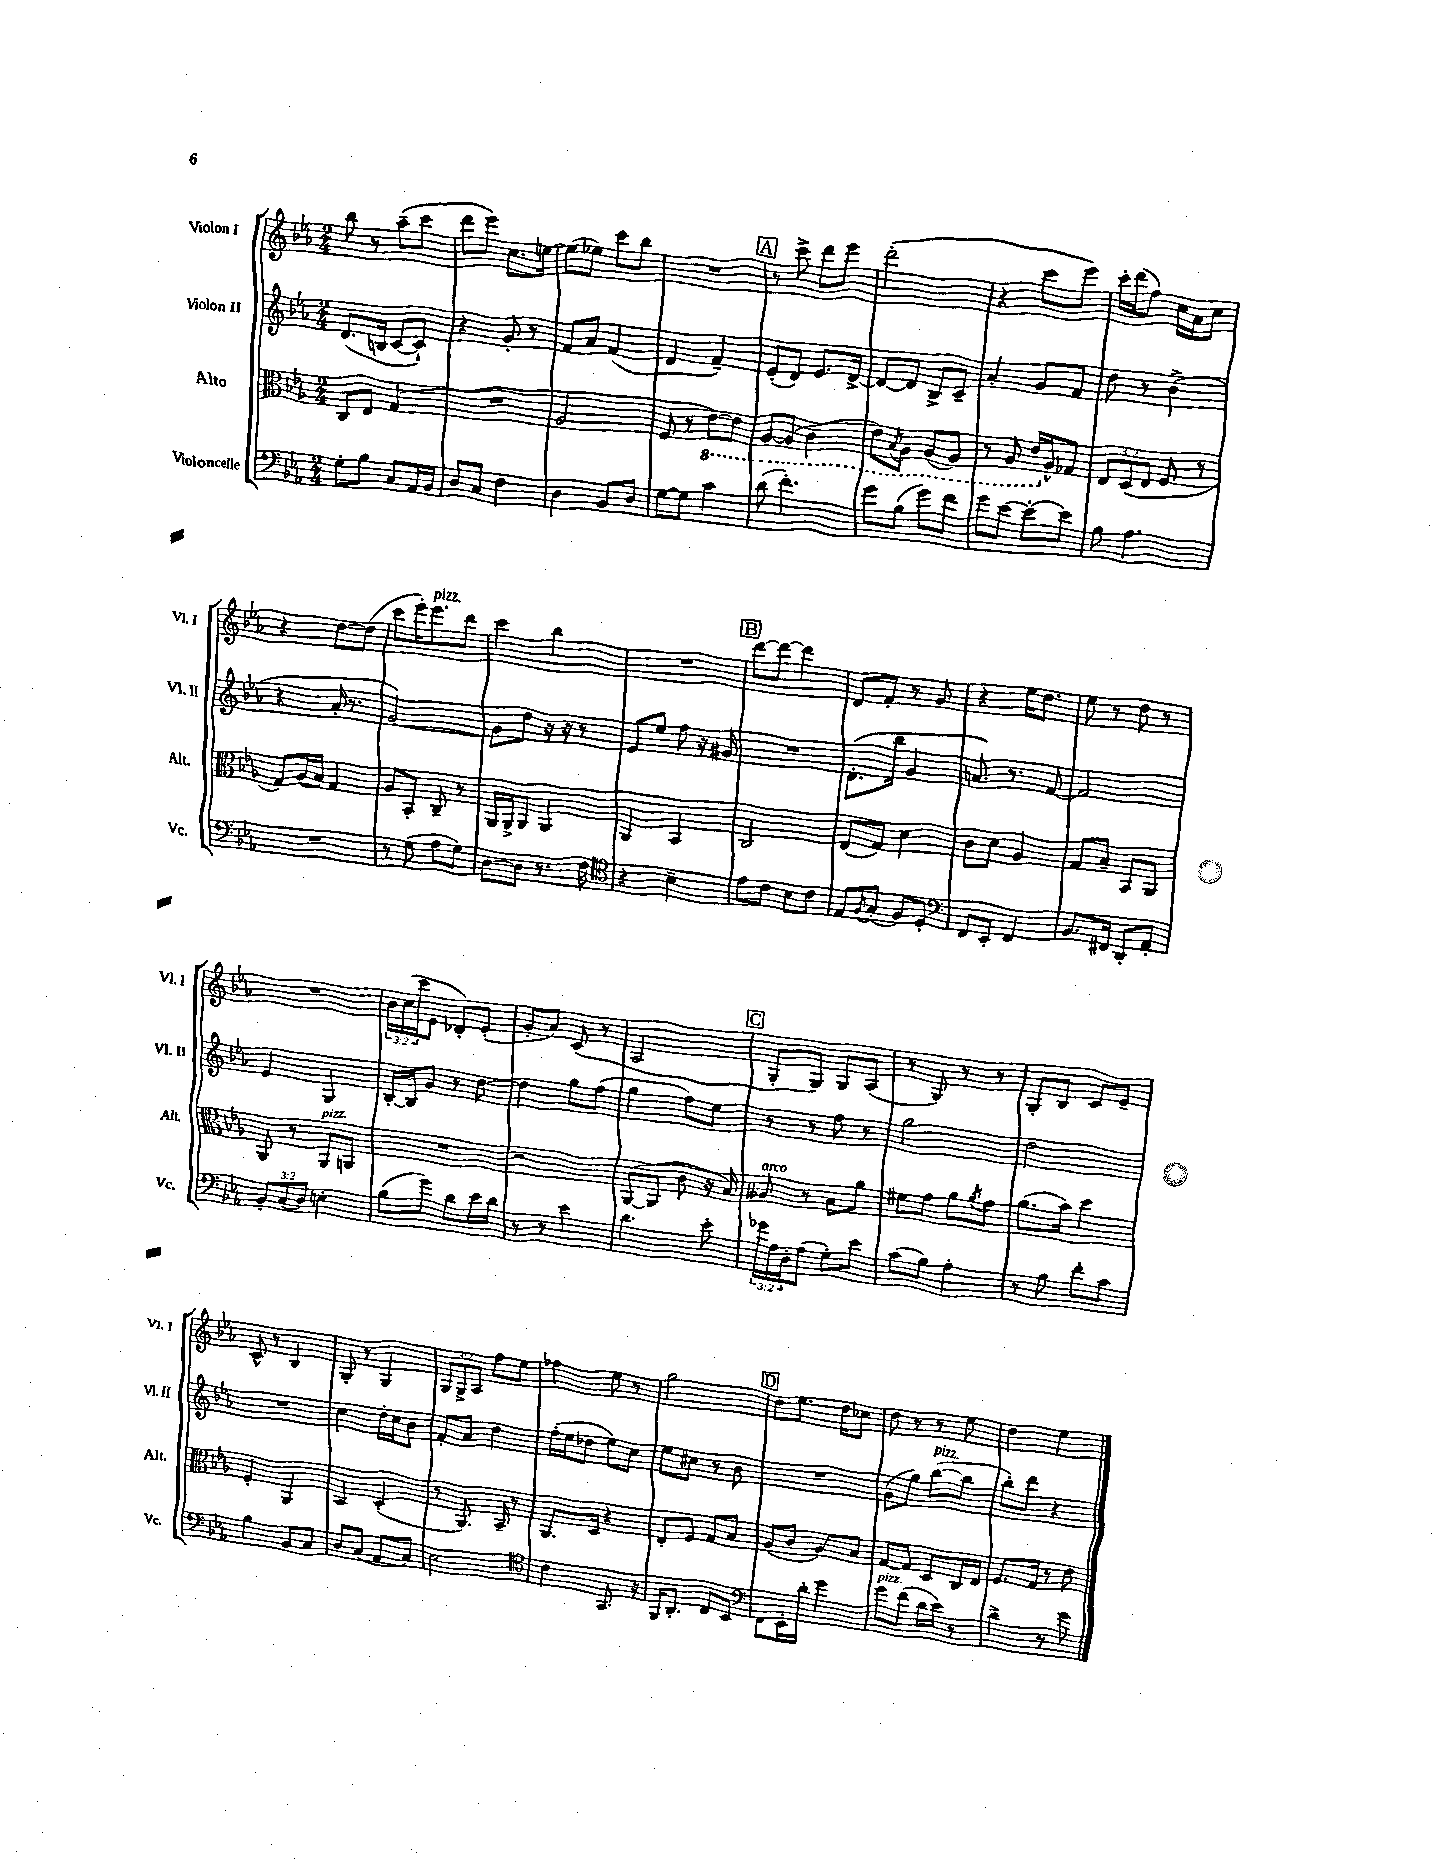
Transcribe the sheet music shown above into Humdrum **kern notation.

**kern	**kern	**kern	**kern
*part4	*part3	*part2	*part1
*staff4	*staff3	*staff2	*staff1
*I"Violoncelle	*I"Alto	*I"Violon II	*I"Violon I
*I'Vc.	*I'Alt.	*I'Vl. II	*I'Vl. I
*clefF4	*clefC3	*clefG2	*clefG2
*k[b-e-a-]	*k[b-e-a-]	*k[b-e-a-]	*k[b-e-a-]
*M2/4	*M2/4	*M2/4	*M2/4
=1	=1	=1	=1
8G'\L	8C/L	(8.d/L	8bb-\
8B-\J	8E-/J	.	8r
.	.	16Bn/Jk	.
8C/L	(4G/	[8c/L	(8aa-~\L
16AA-/L	.	8c`/J])	8ccc\J
16BB-/JJ	.	.	.
=2	=2	=2	=2
8D/L	2r	4r	8ddd\L
8C/J	.	.	8eee-\J)
4F\	.	8g'/	8.cc\L
.	.	8r	.
.	.	.	[16een\Jk
=3	=3	=3	=3
4D\	2A-/	8f/L	(8ee\L]
.	.	8a-/J	8ee-X\J)
8BB-/L	.	(4f/	8ccc\L
8D/J	.	.	8bb-\J
=4	=4	=4	=4
[8G\L	8F/	4d/	2r
8G\J]	8r	.	.
*	*8ba	*	*
4c\	[8E-\L)	4f~/)	.
.	8E-\J]	.	.
!!LO:REH:place=s1:t=A
=5	=5	=5	=5
(8d\	[8AA-/L	(8e-'/L	8r
4.f'\)	(8AA-/J]	8d/J)	8ccc^\
.	4C\	8.e-/L	8ddd\L
.	.	.	8eee-\J
.	.	[16d^/Jk	.
=6	=6	=6	=6
8g\L	8E-\L)	8d/L_	(2ddd'\
.	8qBB-/	.	.
(8B-\J	8AA-\J	8d/J]	.
8g\L)	(8AA-/L	8B-^/L	.
8f\J	8AA-/J)	8c~/J	.
=7	=7	=7	=7
8g\L	8r	4a-'/	4r
[8e-\J	8AA-/	.	.
8e-'\L_	16E-/LL	8g/L	8ccc\L
*	*X8ba	*	*
.	16A-^^/J	.	.
8e-\J]	8G-X/J	8f/J	8eee-\J)
=8	=8	=8	=8
8B-\	12E-/L	8dd\	16ccc'\LL
.	.	.	(16ddd\J
.	(12D/	.	.
4.A-\	.	8r	8ff\J)
.	12E-/J	.	.
.	8F/	(4b-^\	16cc\LL
.	.	.	16a-\J
.	8r	.	8cc\J
!!LO:LB:g=z
=9	=9	=9	=9
2r	8G/L)	4r	4r
.	(16A-/L	.	.
.	16B-/JJ)	.	.
.	4G/	16a-'/	[8dd\L
.	.	8.r	.
.	.	.	(8dd\J]
=10	=10	=10	=10
8r	8A-/L	[2g/)	8ccc\L
(8G\	8BB-'/J	.	16eee-'\K)
!	!	!	!LO:TX:a:i:t=pizz.
.	.	.	8.eee-\
8A-\L	8C~/	.	.
8G\J)	8r	.	8ddd\J
=11	=11	=11	=11
[8D\L	16AA-/LL	8g\L]	4ccc\
.	16AA-^/J	.	.
8D\J]	8AA-/J	8dd\J	.
8.r	4AA-/	16r	4bb-\
.	.	16r	.
.	.	8r	.
16F\	.	.	.
=12	=12	=12	=12
*clefC4	*	*	*
4r	4AA-/	8e-/L	2r
.	.	8ee-/J	.
4B-~\	4BB-/	8ff\	.
.	.	16r	.
.	.	16g#X/	.
!!LO:REH:place=s1:t=B
=13	=13	=13	=13
8e-\L	2C/	2r	[8ddd\L
8c\J	.	.	8ddd\J_
8B-\L	.	.	4ddd\]
8c\J	.	.	.
=14	=14	=14	=14
8E-/L	(8E-/L	(8.d'\L	8d/L
8qF/	.	.	.
(8G'/J	8G/J)	.	8f'/J
.	.	16bb-\Jk	.
8F/L)	4d\	4g/	8r
8D'/J	.	.	8g/
=15	=15	=15	=15
*clefF4	*	*	*
8FF/L	8c\L	8.an/)	4r
8EE-'/J	8d\J	.	.
.	.	8.r	.
4FF/	4A-/	.	16ee-\KL
.	.	.	8.dd\J
.	.	[8f/	.
=16	=16	=16	=16
8.BB-/L	8G/L	2f/]	8ee-\
.	8B-~/J	.	8r
16FF#X/Jk	.	.	.
8DD'/L	8BB-/L	.	8dd\
8AA-'/J	8AA-/J	.	8r
!!LO:LB:g=z
=17	=17	=17	=17
12BB-'/L	8AA-/	4e-/	2r
(12C/	.	.	.
.	8r	.	.
12D/J)	.	.	.
!	!LO:TX:a:i:t=pizz.	!	!
4En'\	8AA-/L	4G/	.
.	8AAn/J	.	.
=18	=18	=18	=18
(8B-\L	2r	[16B-'/LL	24b-\LL
.	.	.	(24cc\
.	.	16B-/J]	.
.	.	.	24ccc\J
8g\J)	.	8g/J	8e-\J
8d\L	.	8r	8d-X'/L)
16e-\L	.	[8dd\	(8e-'/J
16d\JJ	.	.	.
=19	=19	=19	=19
8r	2r	4dd\]	8g'/L
8r	.	.	8a-/J)
4e-\	.	8gg\L	(8c/
.	.	(8ff\J	8r
=20	=20	=20	=20
4.d\	([8AA-/L	4gg\	2A-/
.	8AA-/J]	.	.
.	8c\	8ff\L)	.
8e-'\	16r	8ee-\J	.
.	16B-/)	.	.
!!LO:REH:place=s1:t=C
=21	=21	=21	=21
!	!LO:TX:a:i:t=arco	!	!
24g-X\LL	8A--X/	8r	8G'/L
24A-\	.	.	.
24D'\J	.	.	.
(8A-\J	8r	8r	8G/J)
8G'\L)	8B-\L	8ff\	8G/L
8e-\J	8a-\J	8r	(8A-/J
=22	=22	=22	=22
(8c\L	8f#X\L	2gg\	8r
8B-\J)	8g\J	.	8G/)
4A-'\	8a-\L	.	8r
.	8qa-/	.	.
.	8g\J	.	8r
=23	=23	=23	=23
8r	(8.a-\L	2dd\	8G'/L
8B-\	.	.	8B-/J
.	16b-\Jk)	.	.
8f'\L	4dd\	.	8c/L
8c\J	.	.	8e-~/J
!!LO:LB:g=z
=24	=24	=24	=24
4B-\	4F'/	2r	8c^^/
.	.	.	8r
8BB-/L	4AA-/	.	4B-/
8C/J	.	.	.
=25	=25	=25	=25
8D/L	4BB-/	4cc\	8G'/
(8C/J	.	.	8r
8AA-/L	(4D'/	16dd'\LL	4G/
.	.	16cc\J	.
8C/J)	.	8b-\J	.
=26	=26	=26	=26
2E-\	8r	8f'/L	12G/L
.	.	.	12G^/
.	8.AA-/)	8a-/J	.
.	.	.	12A-/J
.	.	4dd\	8ff\L
.	16BB-~/	.	.
.	8r	.	8ee-\J
=27	=27	=27	=27
*clefC4	*	*	*
4c\	8.AA-/L	(16ff'\LL	4ff-X\
.	.	16ee-\J	.
.	.	8dd-X\J	.
.	16D/Jk	.	.
8.GG/	4r	8ee-\L)	8ee-\
.	.	8cc\J	8r
16r	.	.	.
=28	=28	=28	=28
16FF/KL	8E-'/L	8ee-\L	2gg\
8.AA-'/J	.	.	.
.	8F/J	8cc#X\J	.
8C/L	8G/L	8r	.
8BB-/J	8B-/J	8b-\	.
!!LO:REH:place=s1:t=D
=29	=29	=29	=29
*clefF4	*	*	*
8FF\L	(8A-/L	2r	8dd\L
16EE-'\L	8c/J	.	8.ee-\J
16d'\JJ	.	.	.
4g\	8A-/L)	.	.
.	.	.	16dd\KL
.	8B-/J	.	8cc-X\J
=30	=30	=30	=30
!LO:TX:a:i:t=pizz.	!	!	!
8g\L	[8G/L	(8g\L	8dd\
(8f\J	8G/J]	8gg\J)	8r
!	!	!LO:TX:a:i:t=pizz.	!
16d\LL	8D/L	([8bb-\L	8r
16e-\JJ)	.	.	.
8r	16C/L	8bb-\J]	8ee-\
.	16E-/JJ	.	.
=31	=31	=31	=31
4d^\	8.F/L	8bb-'\L)	4dd\
.	.	8ddd\J	.
.	16G/Jk	.	.
8r	8r	4r	4ee-\
8g\	8e-\	.	.
==	==	==	==
*-	*-	*-	*-
